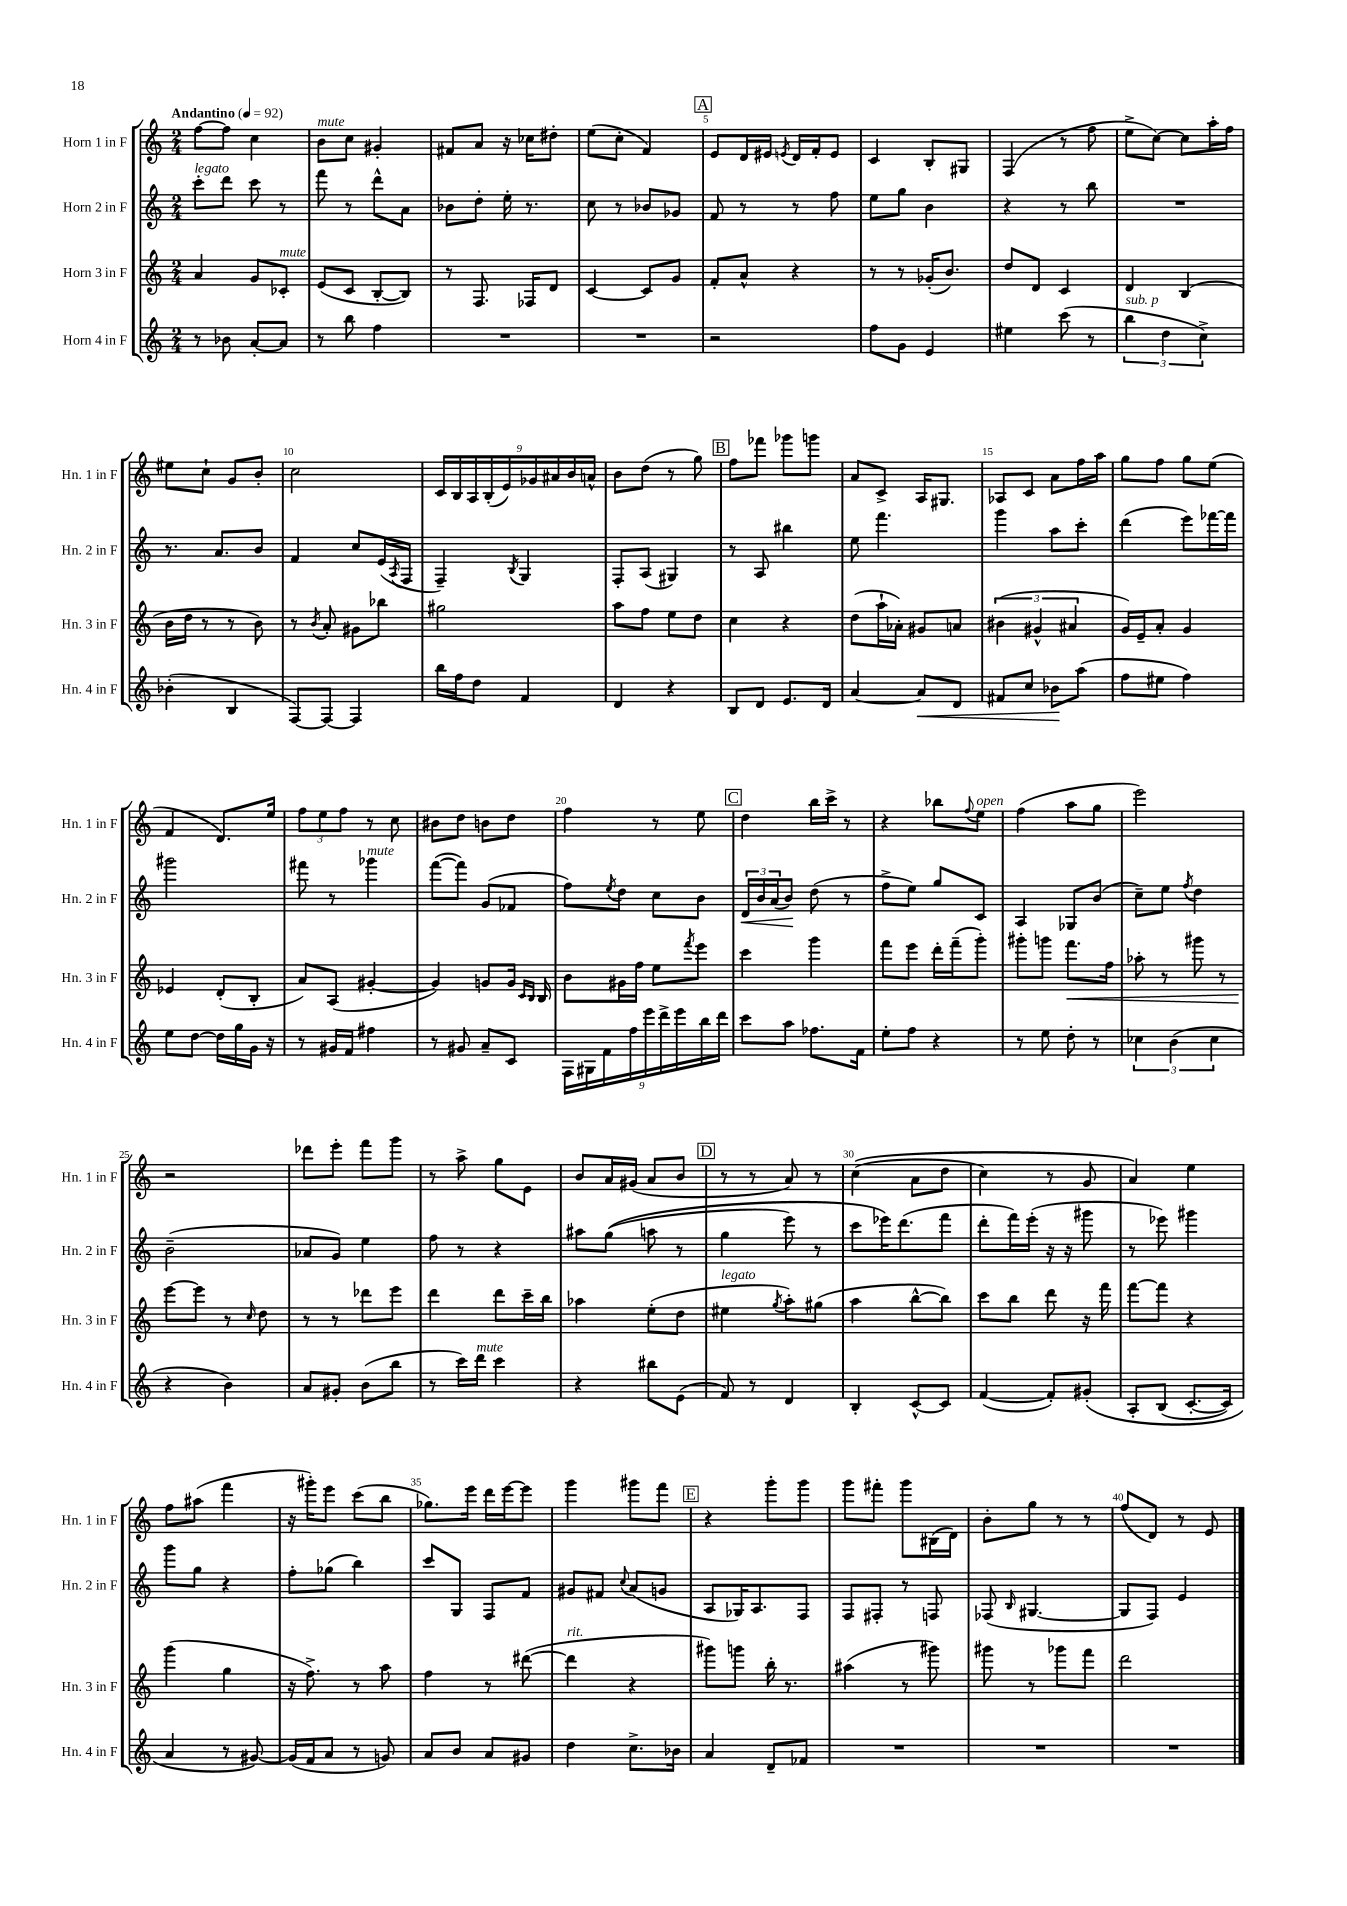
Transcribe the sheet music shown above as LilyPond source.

<<
\new StaffGroup <<
\new Staff = "s0" \with { instrumentName = "Horn 1 in F" shortInstrumentName = "Hn. 1 in F" } {
    \clef treble \key c \major \numericTimeSignature \time 2/4 \tempo "Andantino" 4 = 92
    f''8~ f''8 c''4 |
    b'8^\markup { \italic "mute" } c''8 gis'4-. |
    fis'8 a'8 r16 ces''16 dis''8-. |
    e''8( c''8-. f'4) |
    \mark \markup { \box "A" } e'8 d'16 eis'16 \acciaccatura { e'8 } d'16 f'16-. e'8 |
    c'4 b8-. gis8 |
    f4( r8 f''8 |
    e''8-> c''8~) c''8 a''16-. f''16 |
    eis''8 c''8-! g'8 b'8-. |
    c''2 |
    \tuplet 9/8 { c'16 b16 a16 b16-.( e'16) ges'16 ais'16 b'16 a'16-^ } |
    b'8 d''8( r8 g''8) |
    \mark \markup { \box "B" } f''8 fes'''8 ges'''8 g'''8 |
    a'8 c'8-> a16 gis8. |
    aes8 c'8 a'8 f''16 a''16 |
    g''8 f''8 g''8 e''8( |
    f'4 d'8.) e''16 |
    \tuplet 3/2 { f''8 e''8 f''8 } r8 c''8 |
    bis'8 d''8 b'8 d''8 |
    f''4 r8 e''8 |
    \mark \markup { \box "C" } d''4 b''16 c'''16-> r8 |
    r4 bes''8 \appoggiatura { f''8 } e''8^\markup { \italic "open" } |
    f''4( a''8 g''8 |
    e'''2) |
    r2 |
    des'''8 e'''8-. f'''8 g'''8 |
    r8 a''8-> g''8 e'8 |
    b'8 a'16 gis'16( a'8 b'8 |
    \mark \markup { \box "D" } r8 r8 a'8) r8 |
    c''4(\( a'8 d''8 |
    c''4) r8 g'8 |
    a'4\) e''4 |
    f''8 ais''8( f'''4 |
    r16 gis'''16-.) e'''8 c'''8( b''8 |
    ges''8.) e'''16 d'''16 e'''16~ e'''8 |
    g'''4 gis'''8 f'''8 |
    \mark \markup { \box "E" } r4 g'''8-. g'''8 |
    g'''8 fis'''8-. g'''8 bis16( d'16) |
    b'8-. g''8 r8 r8 |
    f''8( d'8) r8 e'8 \bar "|." |
}
\new Staff = "s1" \with { instrumentName = "Horn 2 in F" shortInstrumentName = "Hn. 2 in F" } {
    \clef treble \key c \major \numericTimeSignature \time 2/4
    c'''8-.^\markup { \italic "legato" } d'''8 c'''8 r8 |
    f'''8 r8 d'''8-^ a'8 |
    bes'8 d''8-. e''16-. r8. |
    c''8 r8 bes'8 ges'8 |
    \mark \markup { \box "A" } f'8 r8 r8 f''8 |
    e''8 g''8 b'4 |
    r4 r8 b''8 |
    R2 |
    r8. a'8. b'8 |
    f'4 c''8 e'16( \acciaccatura { a8 } f16 |
    f4--) \acciaccatura { b8 } g4 |
    f8-. a8( gis4) |
    \mark \markup { \box "B" } r8 a8 bis''4 |
    e''8 f'''4. |
    g'''4 a''8 c'''8-. |
    d'''4( e'''8) fes'''16~ fes'''16 |
    gis'''2 |
    fis'''8 r8 ges'''4^\markup { \italic "mute" } |
    f'''8~( f'''8) g'8( fes'8 |
    f''8) \acciaccatura { e''8 } d''8 c''8 b'8 |
    \mark \markup { \box "C" } \tuplet 3/2 { d'16\< b'16 a'16( } b'8\!) d''8( r8 |
    f''8-> e''8) g''8 c'8 |
    a4 ges8 b'8( |
    c''8--) e''8 \acciaccatura { f''8 } d''4 |
    b'2--( |
    aes'8 g'8) e''4 |
    f''8 r8 r4 |
    ais''8 g''8(\( a''8 r8 |
    \mark \markup { \box "D" } g''4 e'''8) r8 |
    c'''8 ees'''16\) d'''8.( f'''8 |
    d'''8-. f'''16) e'''16-.( r16 r16 gis'''8 |
    r8 ees'''8) gis'''4 |
    g'''8 g''8 r4 |
    f''8-. ges''8( b''4) |
    c'''8 g8 f8 f'8 |
    gis'8 fis'8 \appoggiatura { c''8 } a'8( g'8 |
    \mark \markup { \box "E" } a8 ges16) a8. f8 |
    f8 fis8-. r8 f8 |
    fes8( \grace { b16 } gis4.~ |
    gis8 f8) e'4 \bar "|." |
}
\new Staff = "s2" \with { instrumentName = "Horn 3 in F" shortInstrumentName = "Hn. 3 in F" } {
    \clef treble \key c \major \numericTimeSignature \time 2/4
    a'4 g'8 ces'8-.^\markup { \italic "mute" } |
    e'8( c'8 b8~-. b8) |
    r8 f8. fes16 d'8 |
    c'4~ c'8 g'8 |
    \mark \markup { \box "A" } f'8-. a'8-^ r4 |
    r8 r8 ges'16-.( b'8.) |
    d''8 d'8 c'4 |
    d'4 b4( |
    b'16 d''16 r8 r8 b'8) |
    r8 \acciaccatura { b'8 } a'8-. gis'8 bes''8 |
    gis''2 |
    a''8 f''8 e''8 d''8 |
    \mark \markup { \box "B" } c''4 r4 |
    d''8( a''16-! aes'16-.) gis'8 a'8 |
    \tuplet 3/2 { bis'4( gis'4-^ ais'4 } |
    g'16) e'16-- a'8-. g'4 |
    ees'4 d'8-.( b8-. |
    a'8) a8( gis'4~-. |
    gis'4) g'8 g'16 \grace { c'16 b16 } b16 |
    b'8 gis'16 f''16 e''8 \acciaccatura { f'''8 } e'''8 |
    \mark \markup { \box "C" } c'''4 g'''4 |
    f'''8 e'''8 d'''16-. f'''16--( g'''8-.) |
    gis'''8-. g'''8 f'''8.\< f''16 |
    aes''8-. r8 gis'''8 r8 |
    e'''8~\! e'''8 r8 \grace { c''16 } d''8 |
    r8 r8 des'''8 e'''8 |
    d'''4 d'''8 c'''16-- b''16 |
    aes''4 e''8-.( d''8 |
    \mark \markup { \box "D" } eis''4^\markup { \italic "legato" } \acciaccatura { g''8 } a''8-.) gis''8( |
    a''4 b''8~-^ b''8) |
    c'''8 b''8 d'''8 r16 f'''16 |
    f'''8~ f'''8 r4 |
    g'''4( g''4 |
    r16 f''8.->) r8 a''8 |
    f''4 r8 dis'''8~( |
    dis'''4^\markup { \italic "rit." } r4 |
    \mark \markup { \box "E" } gis'''8) g'''8 b''16-. r8. |
    ais''4( r8 gis'''8) |
    gis'''8 r8 ges'''8 f'''8 |
    d'''2 \bar "|." |
}
\new Staff = "s3" \with { instrumentName = "Horn 4 in F" shortInstrumentName = "Hn. 4 in F" } {
    \clef treble \key c \major \numericTimeSignature \time 2/4
    r8 bes'8 a'8~-. a'8 |
    r8 b''8 f''4 |
    R2 |
    R2 |
    \mark \markup { \box "A" } r2 |
    f''8 g'8 e'4 |
    eis''4 c'''8( r8 |
    \tuplet 3/2 { b''4^\markup { \italic "sub. p" } d''4 c''4->) } |
    bes'4-.( b4 |
    f8~) f8~ f4 |
    b''16 f''16 d''8 f'4 |
    d'4 r4 |
    \mark \markup { \box "B" } b8 d'8 e'8. d'16 |
    a'4~ a'8\< d'8 |
    fis'8 c''8 bes'8\! a''8( |
    f''8 eis''8 f''4) |
    e''8 d''8~ d''16 g''16 g'16 r16 |
    r8 gis'16 f'16 fis''4 |
    r8 gis'8 a'8-- c'8 |
    \tuplet 9/8 { f16 gis16 f'16 f''16 e'''16 d'''16-> e'''16 b''16 d'''16 } |
    \mark \markup { \box "C" } c'''8 a''8 fes''8. f'16 |
    e''8-. f''8 r4 |
    r8 e''8 d''8-. r8 |
    \tuplet 3/2 { ces''4 b'4( ces''4 } |
    r4 b'4) |
    a'8 gis'8-. b'8( b''8 |
    r8 c'''16) d'''16^\markup { \italic "mute" } c'''4 |
    r4 bis''8 e'8( |
    \mark \markup { \box "D" } f'8) r8 d'4 |
    b4-. c'8~-^ c'8 |
    f'4~( f'8-.) gis'8-.\( |
    a8-. b8( c'8.~-. c'16) |
    a'4 r8 gis'8~\) |
    gis'16( f'16 a'8 r8 g'8) |
    a'8 b'8 a'8 gis'8 |
    d''4 c''8.-> bes'16 |
    \mark \markup { \box "E" } a'4 d'8-- fes'8 |
    R2 |
    R2 |
    R2 \bar "|." |
}
>>
>>
\layout { \context { \Score \override BarNumber.break-visibility = ##(#f #t #t) barNumberVisibility = #(every-nth-bar-number-visible 5) } }
